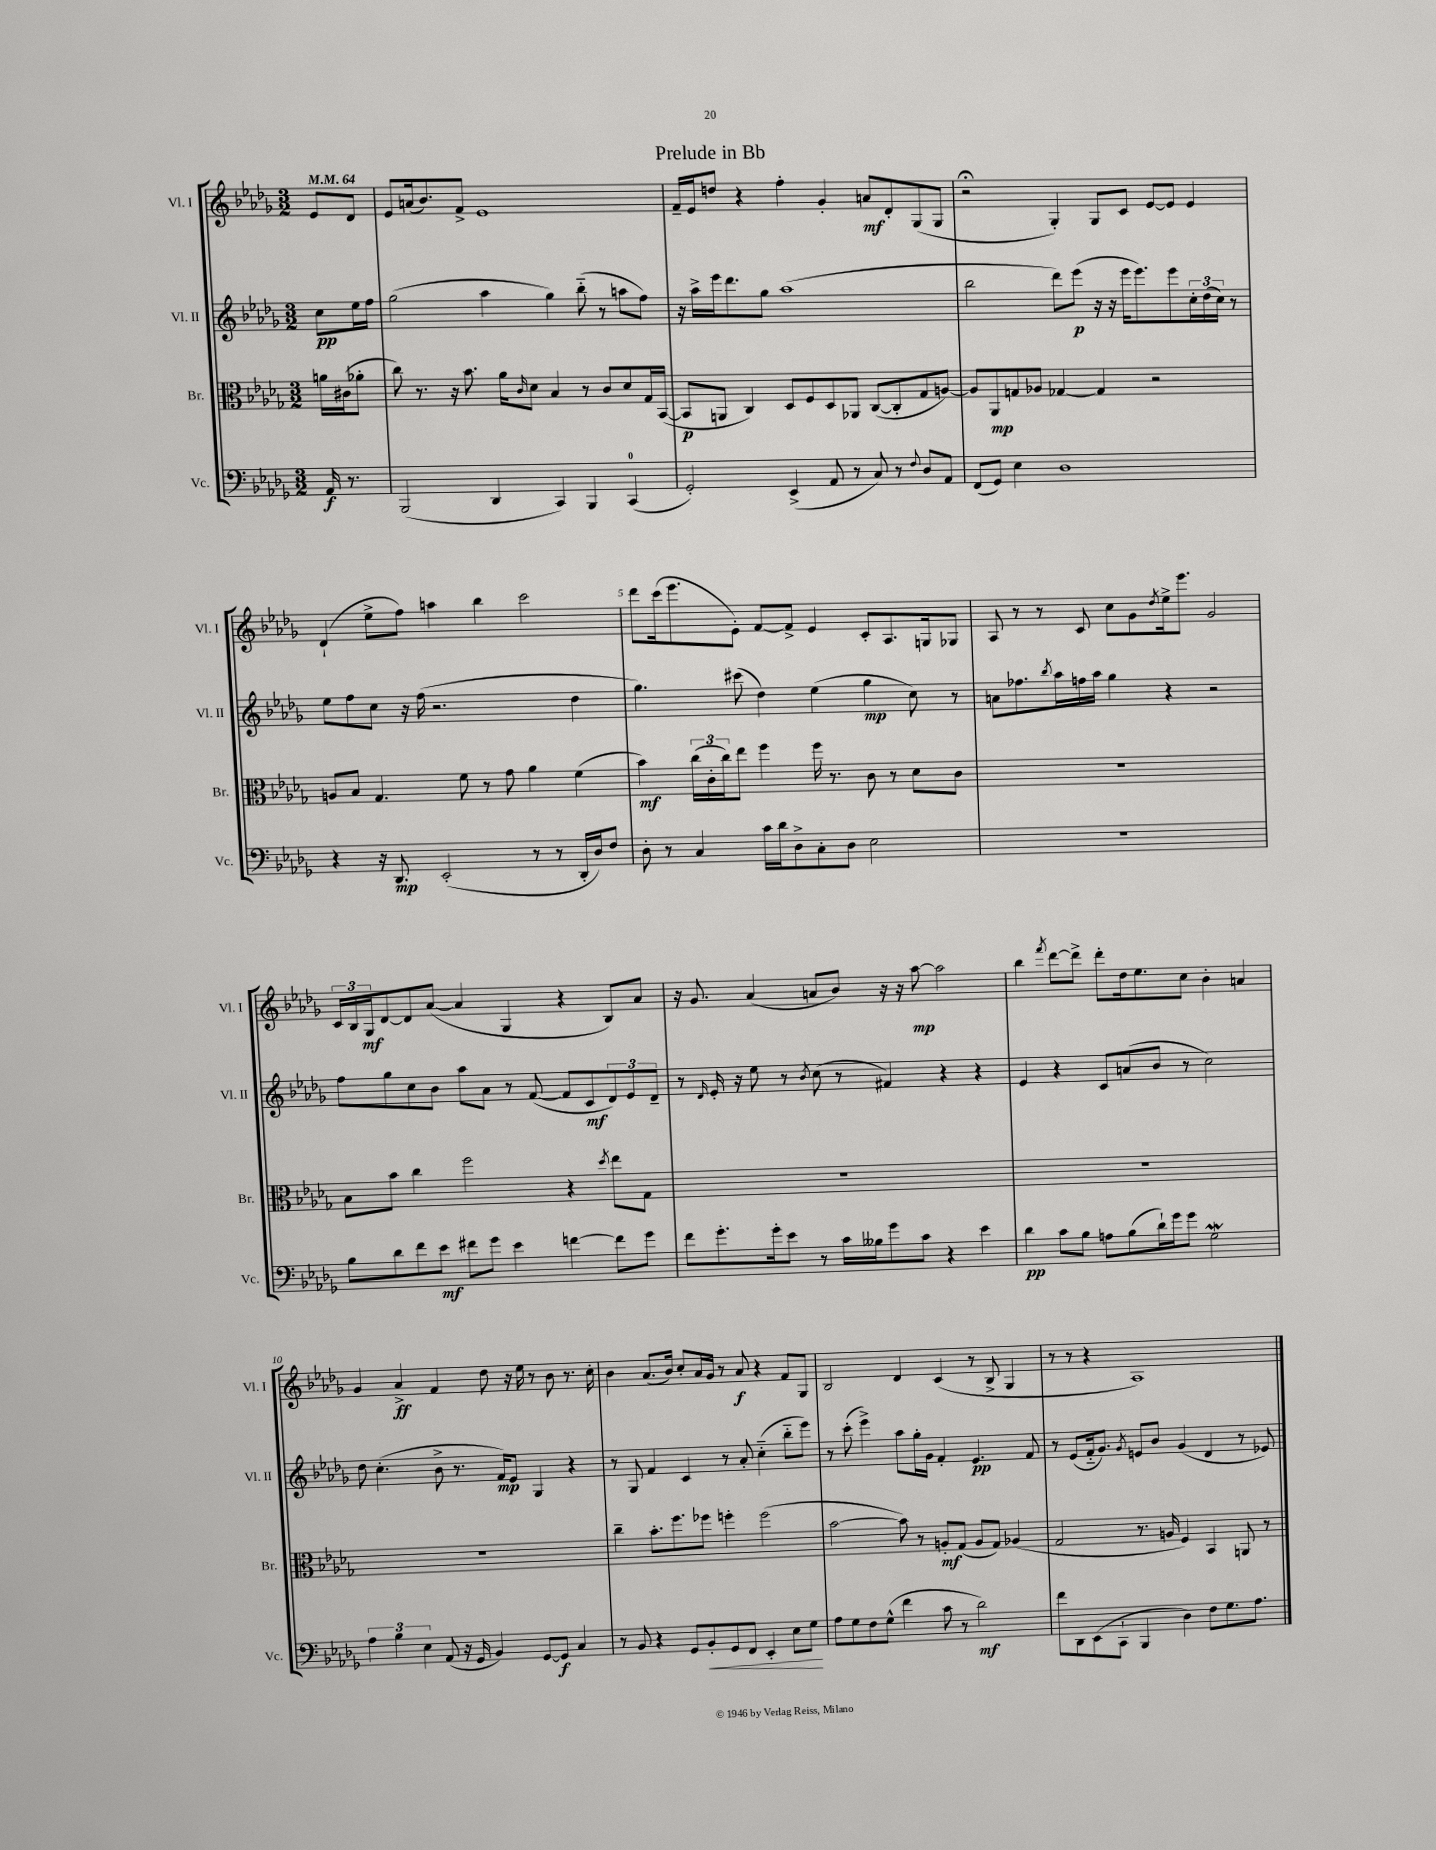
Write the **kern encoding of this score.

**kern	**dynam	**kern	**dynam	**kern	**dynam	**kern	**dynam
*part4	*part4	*part3	*part3	*part2	*part2	*part1	*part1
*staff4	*staff4	*staff3	*staff3	*staff2	*staff2	*staff1	*staff1
*I"Vc.	*	*I"Br.	*	*I"Vl. II	*	*I"Vl. I	*
*I'Vc.	*	*I'Br.	*	*I'Vl. II	*	*I'Vl. I	*
*clefF4	*	*clefC3	*	*clefG2	*	*clefG2	*
*k[b-e-a-d-g-]	*	*k[b-e-a-d-g-]	*	*k[b-e-a-d-g-]	*	*k[b-e-a-d-g-]	*
*M3/2	*	*M3/2	*	*M3/2	*	*M3/2	*
*MM64	*	*MM64	*	*MM64	*	*MM64	*
=	=	=	=	=	=	=	=
16AA-/	f	16an\LL	.	8cc\L	pp	8e-/L	.
8.r	.	(16c#X\J	.	.	.	.	.
.	.	8a-X'\J	.	16ee-\L	.	8d-/J	.
.	.	.	.	16ff\JJ	.	.	.
=1	=1	=1	=1	=1	=1	=1	=1
(2BBB-/	.	8cc\)	.	(2gg-\	.	8e-/L	.
.	.	8.r	.	.	.	(16an/k	.
.	.	.	.	.	.	8.b-/)	.
.	.	16r	.	.	.	.	.
.	.	8.b-\	.	.	.	8f^/J	.
4DD-/	.	.	.	4aa-\	.	1e-	.
.	.	16a-\KL	.	.	.	.	.
.	.	16qqc/	.	.	.	.	.
.	.	8d-\J	.	.	.	.	.
4CC/)	.	4B-/	.	4gg-\)	.	.	.
4BBB-/	.	8r	.	(8bb-\	.	.	.
.	.	8c/L	.	8r	.	.	.
(4CC/	.	8d-/	.	8aan\L	.	.	.
.	.	16G-/L	.	8ff\J)	.	.	.
.	.	([16BB-/JJ	.	.	.	.	.
=2	=2	=2	=2	=2	=2	=2	=2
2GG-'/)	.	8BB-/L]	p	16r	.	16f~/LL	.
.	.	.	.	16aa-^\LL	.	16e-/J	.
.	.	8AAn/J	.	16eee-\J	.	8ddn/J	.
.	.	.	.	8.ddd-\	.	.	.
.	.	4C/)	.	.	.	4r	.
.	.	.	.	8gg-\J	.	.	.
(4EE-^/	.	8D-/L	.	(1aa-	.	4ff'\	.
.	.	8F/	.	.	.	.	.
8AA-/	.	8D-/	.	.	.	4g-'/	.
8r	.	8AA-X/J	.	.	.	.	.
8C/)	.	([8C/L	.	.	.	8an/L	mf
8r	.	8C'/]	.	.	.	8d-'/	.
8qqF/	.	.	.	.	.	.	.
8D-/L	.	8G-/	.	.	.	(8G-/	.
8AA-/J	.	[8An/J)	.	.	.	8G-/J	.
=3	=3	=3	=3	=3	=3	=3	=3
(8FF/L	.	8A/L]	.	2bb-\	.	2r;<	.
8GG-/J)	.	8AA-/	mp	.	.	.	.
4E-\	.	8Gn/	.	.	.	.	.
.	.	8A-X/J	.	.	.	.	.
1D-	.	[4G-X/	.	8ddd-\L)	.	4G-'/)	.
.	.	.	.	(8eee-\J	p	.	.
.	.	4G-/]	.	16r	.	8G-/L	.
.	.	.	.	16r	.	.	.
.	.	.	.	16eee-\KL	.	8c/J	.
.	.	.	.	8.eee-\)	.	.	.
.	.	2r	.	.	.	[8e-/L	.
.	.	.	.	8eee-\	.	8e-/J]	.
.	.	.	.	24cc'\L	.	4e-/	.
.	.	.	.	(24dd-\	.	.	.
.	.	.	.	24cc\JJ)	.	.	.
.	.	.	.	8r	.	.	.
!!LO:LB:g=z
=4	=4	=4	=4	=4	=4	=4	=4
4r	.	8An/L	.	8ee-\L	.	(4d-`/	.
.	.	8B-/J	.	8ff\	.	.	.
16r	.	4.G-/	.	8cc\J	.	8ee-^\L	.
8.DD-/	mp	.	.	.	.	.	.
.	.	.	.	16r	.	8ff\J)	.
.	.	.	.	(16ff\	.	.	.
(2EE-'/	.	.	.	2.r	.	4aan\	.
.	.	8f\	.	.	.	.	.
.	.	8r	.	.	.	4bb-\	.
.	.	8g-\	.	.	.	.	.
8r	.	4a-\	.	.	.	2ccc\	.
8r	.	.	.	.	.	.	.
16DD-'/LL	.	(4f\	.	4dd-\	.	.	.
16D-/J)	.	.	.	.	.	.	.
8F/J	.	.	.	.	.	.	.
=5	=5	=5	=5	=5	=5	=5	=5
8D-'\	.	4b-\)	mf	4.gg-\)	.	8ddd-\L	.
8r	.	.	.	.	.	(16ccc\k	.
.	.	.	.	.	.	8.eee-\	.
4C/	.	(24cc\LL	.	.	.	.	.
.	.	24c'\	.	.	.	.	.
.	.	24cc\J)	.	.	.	.	.
.	.	8ee-\J	.	(8ccc#X\	.	8e-'\J)	.
16c\LL	.	4ff\	.	4dd-\)	.	[8f/L	.
16d-\J	.	.	.	.	.	.	.
8D-^\	.	.	.	.	.	8f^/J]	.
8C'\	.	16ff\	.	(4ee-\	.	4e-/	.
.	.	8.r	.	.	.	.	.
8D-\J	.	.	.	.	.	.	.
2E-\	.	8c\	.	4gg-\	mp	8c'/L	.
.	.	8r	.	.	.	8.A-/	.
.	.	8d-\L	.	8cc\)	.	.	.
.	.	.	.	.	.	16Gn/k	.
.	.	8c\J	.	8r	.	8G-X/J	.
=6	=6	=6	=6	=6	=6	=6	=6
1.r	.	1.r	.	8an\L	.	8A-/	.
.	.	.	.	8.ff-X\	.	8r	.
.	.	.	.	.	.	8r	.
.	.	.	.	8qbb-/	.	.	.
.	.	.	.	16aa-\L	.	.	.
.	.	.	.	16ffn\	.	8c/	.
.	.	.	.	16aa-\JJ	.	.	.
.	.	.	.	4gg-\	.	8cc\L	.
.	.	.	.	.	.	8g-\	.
.	.	.	.	.	.	8qdd-/	.
.	.	.	.	4r	.	16ee-^\k	.
.	.	.	.	.	.	8.eee-\J	.
.	.	.	.	2r	.	2g-/	.
!!LO:LB:g=z
=7	=7	=7	=7	=7	=7	=7	=7
8B-\L	.	8B-\L	.	8ff\L	.	24c/LL	.
.	.	.	.	.	.	24B-/	.
.	.	.	.	.	.	24G-/J	mf
8d-\	.	8b-\J	.	8gg-\	.	[8d-/	.
8f\	.	4cc\	.	8cc\	.	8d-/]	.
8e-\J	mf	.	.	8b-\J	.	([8a-/J	.
8f#X\L	.	2ff\	.	8aa-\L	.	4a-/]	.
8g-\J	.	.	.	8a-\J	.	.	.
4e-\	.	.	.	8r	.	4G-/	.
.	.	.	.	([8f/	.	.	.
[4fn\	.	4r	.	8f/L]	.	4r	.
.	.	.	.	8c/	mf	.	.
.	.	8qdd-/	.	.	.	.	.
8f\L]	.	8ee-\L	.	12d-/)	.	8B-/L)	.
.	.	.	.	12e-/	.	.	.
8g-\J	.	8G-\J	.	.	.	8a-/J	.
.	.	.	.	12d-~/J	.	.	.
=8	=8	=8	=8	=8	=8	=8	=8
8f\L	.	1.r	.	8r	.	16r	.
.	.	.	.	.	.	8.g-/	.
.	.	.	.	16qqd-/	.	.	.
8.g-'\	.	.	.	16e-'/	.	.	.
.	.	.	.	16r	.	.	.
.	.	.	.	8ee-\	.	(4a-/	.
16g-'\k	.	.	.	.	.	.	.
8e-\J	.	.	.	8r	.	.	.
.	.	.	.	8qb-/	.	.	.
8r	.	.	.	(8cc\	.	8an/L	.
16c\LL	.	.	.	8r	.	8b-/J)	.
16B--X\J	.	.	.	.	.	.	.
8g-\	.	.	.	4f#X/)	.	16r	.
.	.	.	.	.	.	16r	.
8c\J	.	.	.	.	.	[8aa-\	mp
4r	.	.	.	4r	.	2aa-\]	.
4e-\	.	.	.	4r	.	.	.
=9	=9	=9	=9	=9	=9	=9	=9
4d-\	pp	1.r	.	4e-/	.	4bb-\	.
.	.	.	.	.	.	8qfff/	.
8c\L	.	.	.	4r	.	[8ddd-\L	.
8B-\J	.	.	.	.	.	8ddd-^\J]	.
8An\L	.	.	.	8c/L	.	8ddd-'\L	.
(8B-\	.	.	.	(8an/	.	16dd-\k	.
.	.	.	.	.	.	8.ee-\	.
16d-`\L)	.	.	.	8b-/J	.	.	.
16g-\J	.	.	.	.	.	.	.
8g-\J	.	.	.	8r	.	8cc\J	.
2G-w\	.	.	.	2cc\)	.	4b-'\	.
.	.	.	.	.	.	4an/	.
!!LO:LB:g=z
=10	=10	=10	=10	=10	=10	=10	=10
6A-\	.	1.r	.	8dd-\	.	4g-/	.
.	.	.	.	(4.cc'\	.	.	.
6B-\	.	.	.	.	.	.	.
.	.	.	.	.	.	4a-^/	ff
6E-\	.	.	.	.	.	.	.
(8AA-/	.	.	.	8b-^\	.	4f/	.
16r	.	.	.	8.r	.	.	.
16GG-/	.	.	.	.	.	.	.
4BB-/)	.	.	.	.	.	8dd-\	.
.	.	.	.	16f/KL)	mp	.	.
.	.	.	.	8e-/J	.	16r	.
.	.	.	.	.	.	16ee-\	.
[8GG-/L	.	.	.	4G-/	.	8r	.
8GG-/J]	f	.	.	.	.	8b-\	.
4C/	.	.	.	4r	.	8.r	.
.	.	.	.	.	.	16cc'\	.
=11	=11	=11	=11	=11	=11	=11	=11
8r	.	4cc~\	.	8r	.	4b-\	.
8BB-/	.	.	.	8G-/	.	.	.
4r	.	8.b-'\L	.	4f/	.	(8.a-/L	.
.	.	8.ff\	.	.	.	16b-/Jk)	.
8GG-/L	.	.	.	4c/	.	8cc'/L	.
!	!LO:HP:b	!	!	!	!	!	!
8BB-'/	<	8ff-X\J	.	.	.	16a-/L	.
.	.	.	.	.	.	16g-/JJ	.
8GG-/	.	4ffn'\	.	8r	.	8r	.
8FF/J	.	.	.	8a-'/	.	8a-/	f
4EE-'/	.	(2ff\	.	(4cc\	.	4r	.
8E-\L	.	.	.	8bb-\L	.	8f/L	.
8G-\J	.	.	.	8eee-\J)	.	8G-/J	.
.	[	.	.	.	.	.	.
=12	=12	=12	=12	=12	=12	=12	=12
8A-\L	.	[2b-\	.	8r	.	2B-/	.
8G-\	.	.	.	(8ccc'\	.	.	.
8F\	.	.	.	4eee-^\)	.	.	.
(8G-^^\J	.	.	.	.	.	.	.
4f\	.	8b-\])	.	8aa-\L	.	4d-/	.
.	.	8r	.	16gg-'\L	.	.	.
.	.	.	.	16g-\JJ	.	.	.
8c\	.	8An'/L	mf	4f'/	.	(4c/	.
8r	.	(8G-/J	.	.	.	.	.
2d-\)	mf	8A/L	.	4.e-/	pp	8r	.
.	.	8G-/J)	.	.	.	8B-^/	.
.	.	(4A-X/	.	.	.	4G-/	.
.	.	.	.	8f/	.	.	.
=13	=13	=13	=13	=13	=13	=13	=13
8f\L	.	2G-/	.	8r	.	8r	.
8DD-\	.	.	.	(8e-/L	.	8r	.
(8EE-\	.	.	.	16f/k	.	4r	.
.	.	.	.	8.g-/J)	.	.	.
8CC`\J	.	.	.	.	.	.	.
.	.	.	.	8qg-/	.	.	.
4BBB-/	.	8.r	.	8en/L	.	1A-)	.
.	.	.	.	8b-/J	.	.	.
.	.	16An/	.	.	.	.	.
4D-\)	.	4F/)	.	(4g-/	.	.	.
8F\L	.	4BB-/	.	4d-/	.	.	.
8.G-\	.	.	.	.	.	.	.
.	.	8AAn/	.	8r	.	.	.
8.A-\J	.	.	.	.	.	.	.
.	.	8r	.	8e-X/)	.	.	.
==	==	==	==	==	==	==	==
*-	*-	*-	*-	*-	*-	*-	*-
